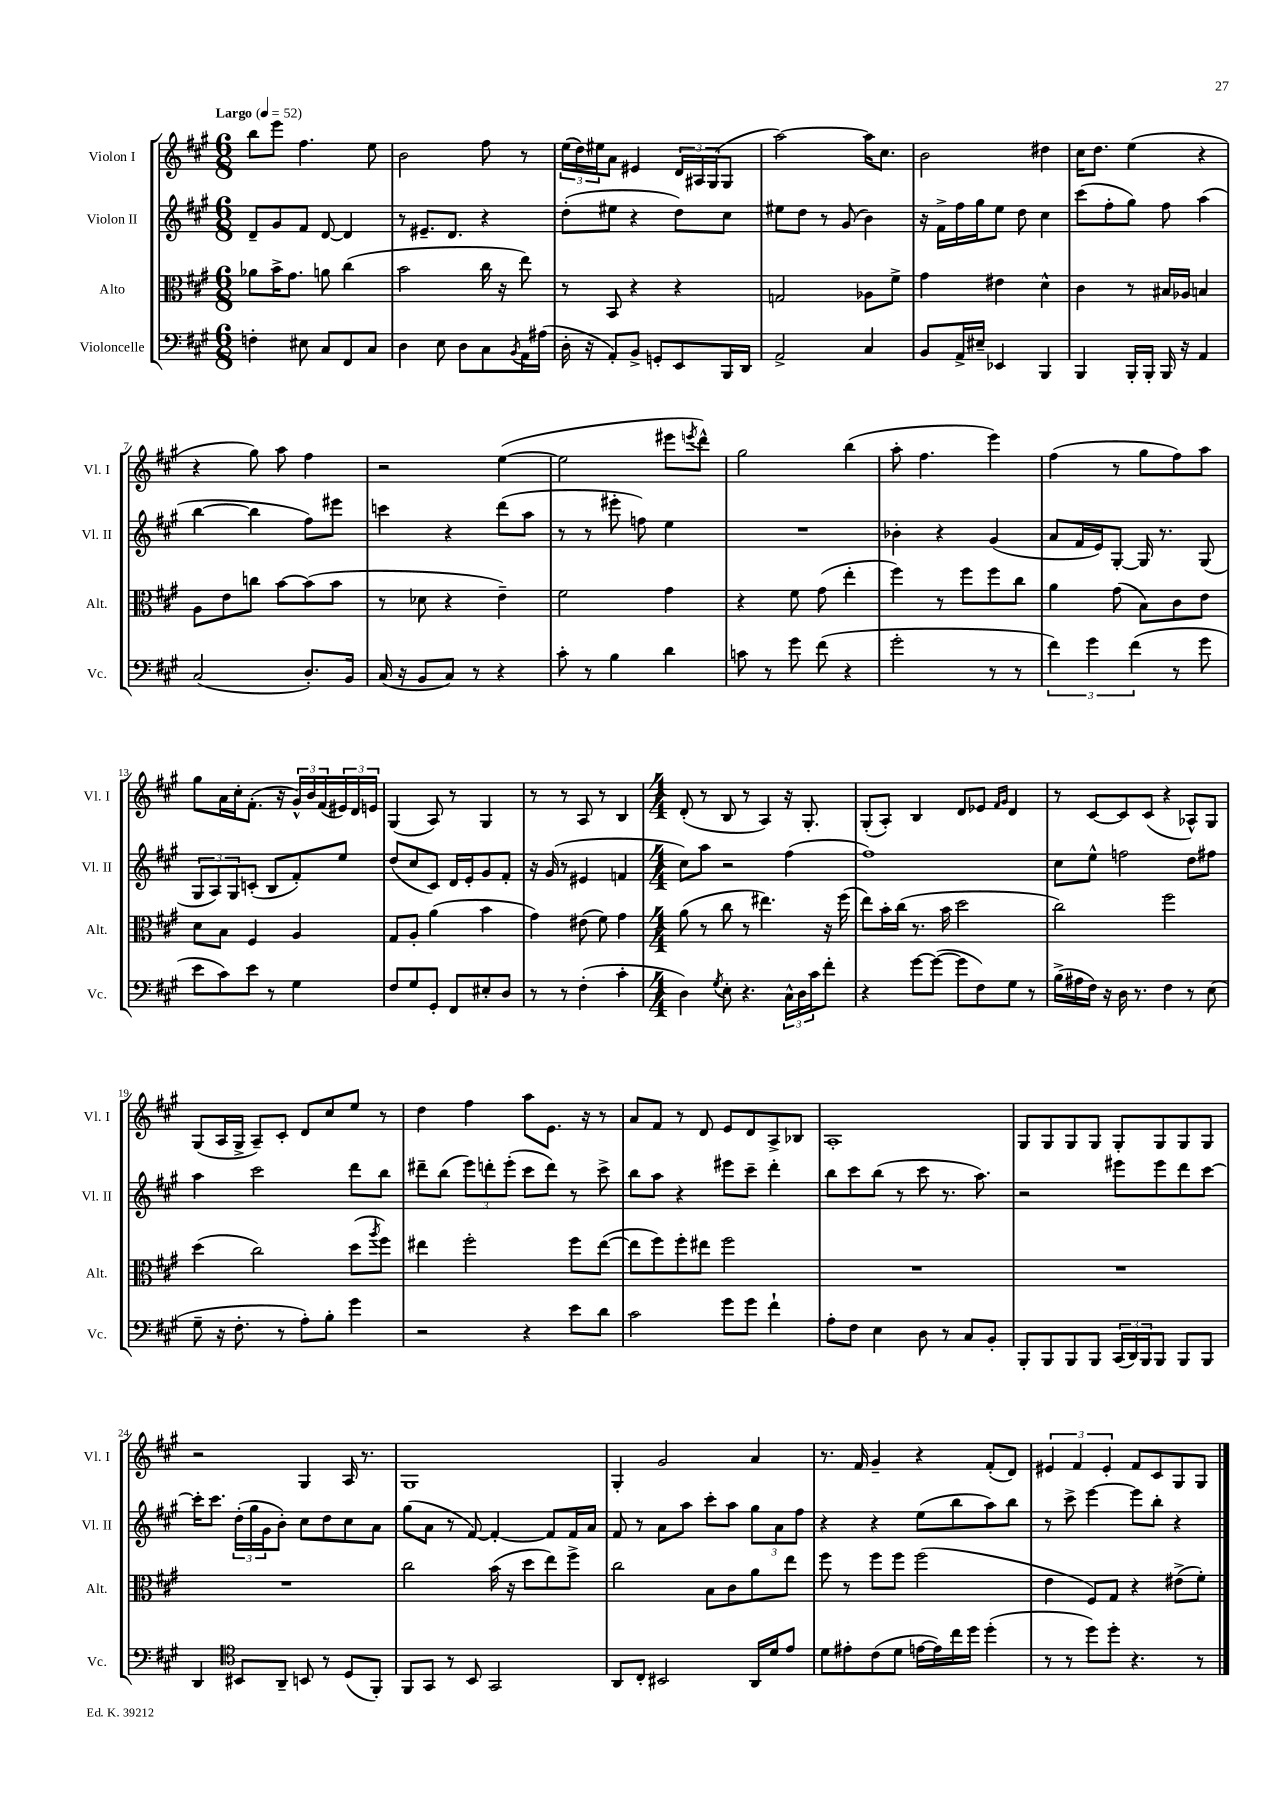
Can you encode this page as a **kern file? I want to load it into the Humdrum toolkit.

**kern	**kern	**kern	**kern
*part4	*part3	*part2	*part1
*staff4	*staff3	*staff2	*staff1
*I"Violoncelle	*I"Alto	*I"Violon II	*I"Violon I
*I'Vc.	*I'Alt.	*I'Vl. II	*I'Vl. I
*clefF4	*clefC3	*clefG2	*clefG2
*k[f#c#g#]	*k[f#c#g#]	*k[f#c#g#]	*k[f#c#g#]
*M6/8	*M6/8	*M6/8	*M6/8
*MM52	*MM52	*MM52	*MM52
=1	=1	=1	=1
!	!	!	!LO:TX:a:B:t=Largo
4Fn'\	8a-X\L	8d~/L	8bb\L
.	16b^\K	8g#/	8eee\J
.	8.g#\J	.	.
8E#X\	.	8f#/J	4.ff#\
8C#/L	8an\	[8d/	.
8FF#/	(4cc#\	4d/]	.
8C#/J	.	.	8ee\
=2	=2	=2	=2
4D\	2b\	8r	2b\
.	.	8.e#X~/L	.
8E\	.	.	.
.	.	8.d/J	.
8D\L	.	.	.
8C#\	16cc#\	4r	8ff#\
.	16r	.	.
8qBB/	.	.	.
16AA\L	8ee\)	.	8r
(16A#X\JJ	.	.	.
=3	=3	=3	=3
16D'\	8r	(8dd'\L	(24ee\LL
.	.	.	24dd\)
16r	.	.	.
.	.	.	24ee#X\J
8AA'/L)	8BB/	8ee#X\J	8a\J
8BB^/J	4r	4r	4e#X/
8GGn'/L	.	.	.
8EE/	4r	8dd\L)	24d/LL
.	.	.	24A#X/
.	.	.	(24G#/J
16BBB/L	.	8cc#\J	8G#/J
16DD/JJ	.	.	.
=4	=4	=4	=4
2AA^/	2Gn/	8ee#X\L	[2aa\)
.	.	8dd\J	.
.	.	8r	.
.	.	(8g#/	.
4C#/	8A-X\L	4b\)	16aa\KL]
.	.	.	8.cc#\J
.	8f#^\J	.	.
=5	=5	=5	=5
8BB/L	4g#\	16r	2b\
.	.	16f#^\LL	.
16AA^/L	.	16ff#\	.
16E#X~/JJ	.	16gg#\J	.
4EE-X/	4e#X\	8ee\J	.
.	.	8dd\	.
4BBB/	4d^^\	4cc#\	4dd#X\
=6	=6	=6	=6
4BBB/	4c#\	(8ccc#\L	16cc#\KL
.	.	.	8.dd\J
.	.	8ff#'\	.
16BBB'/LL	8r	8gg#\J)	(4ee\
16BBB'/JJ	.	.	.
16BBB/	16B#X/LL	8ff#\	.
16r	16A-X/JJ	.	.
4AA/	4Bn/	(4aa\	4r
!!LO:LB:g=z
=7	=7	=7	=7
(2C#/	8A\L	[4bb\	4r
.	8e\	.	.
.	8ccn\J	4bb\]	8gg#\)
.	[8b\L	.	8aa\
8.D'/L)	(8b\]	8ff#\L)	4ff#\
.	8b\J	8eee#X\J	.
16BB/Jk	.	.	.
=8	=8	=8	=8
(16C#/	8r	4cccn\	2r
16r	.	.	.
8BB/L	8d-X\	.	.
8C#/J)	4r	4r	.
8r	.	.	.
4r	4e~\)	(8ddd\L	([4ee\
.	.	8aa\J	.
=9	=9	=9	=9
8c#'\	2f#\	8r	2ee\]
8r	.	8r	.
4B\	.	8eee#X'\	.
.	.	8ffn\)	.
4d\	4g#\	4ee\	8eee#X\L
.	.	.	8qeeen/
.	.	.	8ddd^^\J)
=10	=10	=10	=10
8cn\	4r	2.r	2gg#\
8r	.	.	.
8g#\	8f#\	.	.
(8f#\	(8g#\	.	.
4r	4ee'\	.	(4bb\
=11	=11	=11	=11
2g#'\	4ff#\)	4b-X'\	8aa'\
.	.	.	4.ff#\
.	8r	4r	.
.	8ff#\L	.	.
8r	8ff#\	(4g#/	4eee\)
8r	8cc#\J	.	.
=12	=12	=12	=12
6f#\)	4a\	8a/L	(4ff#\
.	.	16f#/L	.
6g#\	.	.	.
.	.	16e/J)	.
.	(8g#\	[8G#'/J	8r
(6f#\	.	.	.
.	8B\L)	16G#/]	8gg#\L
.	.	8.r	.
8r	8c#\	.	8ff#\)
8g#\	8e\J	(8G#/	8aa\J
!!LO:LB:g=z
=13	=13	=13	=13
8e\L	8d\L	12G#/L	8gg#\L
.	.	12A/)	.
8c#\)	8B\J	.	16a\L
.	.	12G#/	.
.	.	.	16cc#'\J
8e\J	4F#/	(8cn'/J	(8.f#'\J
8r	.	8B/L	.
.	.	.	16r
4G#\	4A/	8f#'/)	24g#^^/LL)
.	.	.	24b/
.	.	.	(24f#/
.	.	8ee/J	24e#X/)
.	.	.	24d/
.	.	.	24en/JJ
=14	=14	=14	=14
8F#/L	8G#/L	(8dd/L	(4G#/
8G#/	8A'/J	8cc#/	.
8GG#'/J	(4a\	8c#/J)	8A/)
8FF#/L	.	16d/LL	8r
.	.	16e'/J	.
8E#X'/	4b\	8g#/	4G#/
8D/J	.	8f#'/J	.
=15	=15	=15	=15
8r	4g#\)	16r	8r
.	.	(16g#/	.
8r	.	8r	8r
(4F#'\	(8e#X\	4e#X/	8A/
.	8f#\)	.	8r
4c#'\	4g#\	4fn/	4B/
=16	=16	=16	=16
*M4/4	*M4/4	*M4/4	*M4/4
4D\)	(8a\	8cc#\L)	(8d'/
.	8r	8aa\J	8r
8qG#/	.	.	.
8E'\	8cc#\	2r	8B/
4.r	8r	.	8r
.	4.ee#X\)	.	4A/)
24C#^^\LL	.	(4ff#\	16r
24D\	.	.	.
.	.	.	8.G#'/
24c#\J	.	.	.
8f#'\J	16r	.	.
.	(16ff#\	.	.
=17	=17	=17	=17
4r	8ee\L)	1ff#)	(8G#'/L
.	16b'\L	.	8A'/J)
.	(16cc#\JJ	.	.
[8g#\L	8.r	.	4B/
(8g#\J_	.	.	.
.	16b\	.	.
8g#\L]	2dd\	.	8d/L
8F#\)	.	.	8e-X/J
.	.	.	16qqf#/LL
.	.	.	16qqg#/JJ
8G#\J	.	.	4d/
8r	.	.	.
=18	=18	=18	=18
(16B^\LL	2cc#\)	8cc#\L	8r
16A#X\	.	.	.
16F#\JJ)	.	8ee^^\J	[8c#/L
16r	.	.	.
16D\	.	2ffn\	8c#/]
8.r	.	.	.
.	.	.	(8c#/J
4F#\	2ff#\	.	4r
8r	.	8dd\L	8A-X^^/L)
(8E\	.	8ff#X\J	8G#/J
!!LO:LB:g=z
=19	=19	=19	=19
8G#~\	(4dd\	4aa\	(8G#/L
16r	.	.	16A/L
8.F#'\	.	.	16G#^/JJ
.	2cc#\)	2ccc#\	8A~/L)
8r	.	.	8c#'/J
8A'\L)	.	.	8d/L
8B'\J	.	.	8cc#/
4g#\	(8dd\L	8ddd\L	8ee/J
.	8qaa/	.	.
.	8ff#\J)	8bb\J	8r
=20	=20	=20	=20
2r	4ee#X\	8ddd#X~\L	4dd\
.	.	(8bb\J	.
.	2ff#'\	12eee\L)	4ff#\
.	.	12dddn'\	.
.	.	(12eee'\J	.
4r	.	8ccc#\L	8aa\L
.	.	8ddd\J)	8.e\J
8e\L	8ff#\L	8r	.
.	.	.	16r
8d\J	([8ee#\J	8ccc#^\	8r
=21	=21	=21	=21
2c#\	8ee#\L]	8bb\L	8a/L
.	8ff#\)	8aa\J	8f#/J
.	8ff#'\	4r	8r
.	8ee#X\J	.	8d/
8g#\L	2ff#\	8eee#X\L	8e/L
8g#\J	.	8ccc#~\J	8d/
4f#`\	.	4ddd'\	8A^/
.	.	.	8B-X/J
=22	=22	=22	=22
8A'\L	1r	8bb\L	1A'
8F#\J	.	8ccc#\	.
4E\	.	(8bb\J	.
.	.	8r	.
8D\	.	8ccc#\	.
8r	.	8.r	.
8C#/L	.	.	.
.	.	8.aa\)	.
8BB'/J	.	.	.
=23	=23	=23	=23
8BBB'/L	1r	2r	8G#/L
8BBB/	.	.	8G#/
8BBB/	.	.	8G#/
8BBB/J	.	.	8G#/J
(24CC#/LL	.	8eee#X\L	8G#'/L
24DD/)	.	.	.
24BBB/J	.	.	.
8BBB/J	.	8eee#\	8G#/
8BBB/L	.	8ddd\	8G#/
8BBB/J	.	[8ccc#\J	8G#/J
!!LO:LB:g=z
=24	=24	=24	=24
4DD/	1r	16ccc#'\KL]	2r
.	.	8.ccc#\J	.
*clefC4	*	*	*
8BB#X/L	.	(24dd'\LL	.
.	.	24gg#\	.
.	.	24g#\J	.
8AA~/J	.	8b'\J)	.
8BBn/	.	8cc#\L	4G#/
8r	.	8dd\	.
(8D/L	.	8cc#\	16A/
.	.	.	8.r
8FF#'/J)	.	8a\J	.
=25	=25	=25	=25
8FF#/L	2cc#\	(8gg#\L	1G#
8GG#/J	.	8a\J	.
8r	.	8r	.
8BB/	.	[8f#/)	.
2GG#/	(16b\	4f#'/_	.
.	16r	.	.
.	8dd\L	.	.
.	8ee\)	8f#/L]	.
.	8ff#^\J	16f#/L	.
.	.	16a/JJ	.
=26	=26	=26	=26
8AA/L	2cc#\	8f#/	4G#'/
8C#'/J	.	8r	.
2BB#X/	.	8a\L	2g#/
.	.	8aa\J	.
.	8B\L	8ccc#'\L	.
.	8c#\	8aa\J	.
16AA/LL	8a\	12gg#\L	4a/
16d/J	.	.	.
.	.	12a\	.
8e/J	8ee\J	.	.
.	.	12ff#\J	.
=27	=27	=27	=27
8d\L	8ff#\	4r	8.r
8e#X'\	8r	.	.
.	.	.	16f#/
(8c#\	8ff#\L	4r	4g#~/
8d\J	8ff#\J	.	.
[16en\LL	(2ff#\	(8ee\L	4r
16e\])	.	.	.
16cc#\	.	8bb\	.
16dd\JJ	.	.	.
(4dd'\	.	8aa\)	(8f#'/L
.	.	8bb\J	8d/J)
=28	=28	=28	=28
8r	4e\	8r	6e#X/
8r	.	8ccc#^\	.
.	.	.	6f#/
8dd\L)	8F#/L)	[4eee\	.
.	.	.	6e#'/
8dd'\J	8G#/J	.	.
4.r	4r	8eee\L]	8f#/L
.	.	8bb'\J	8c#/
.	(8e#X^\L	4r	8G#/
8r	8f#'\J)	.	8G#/J
==	==	==	==
*-	*-	*-	*-
